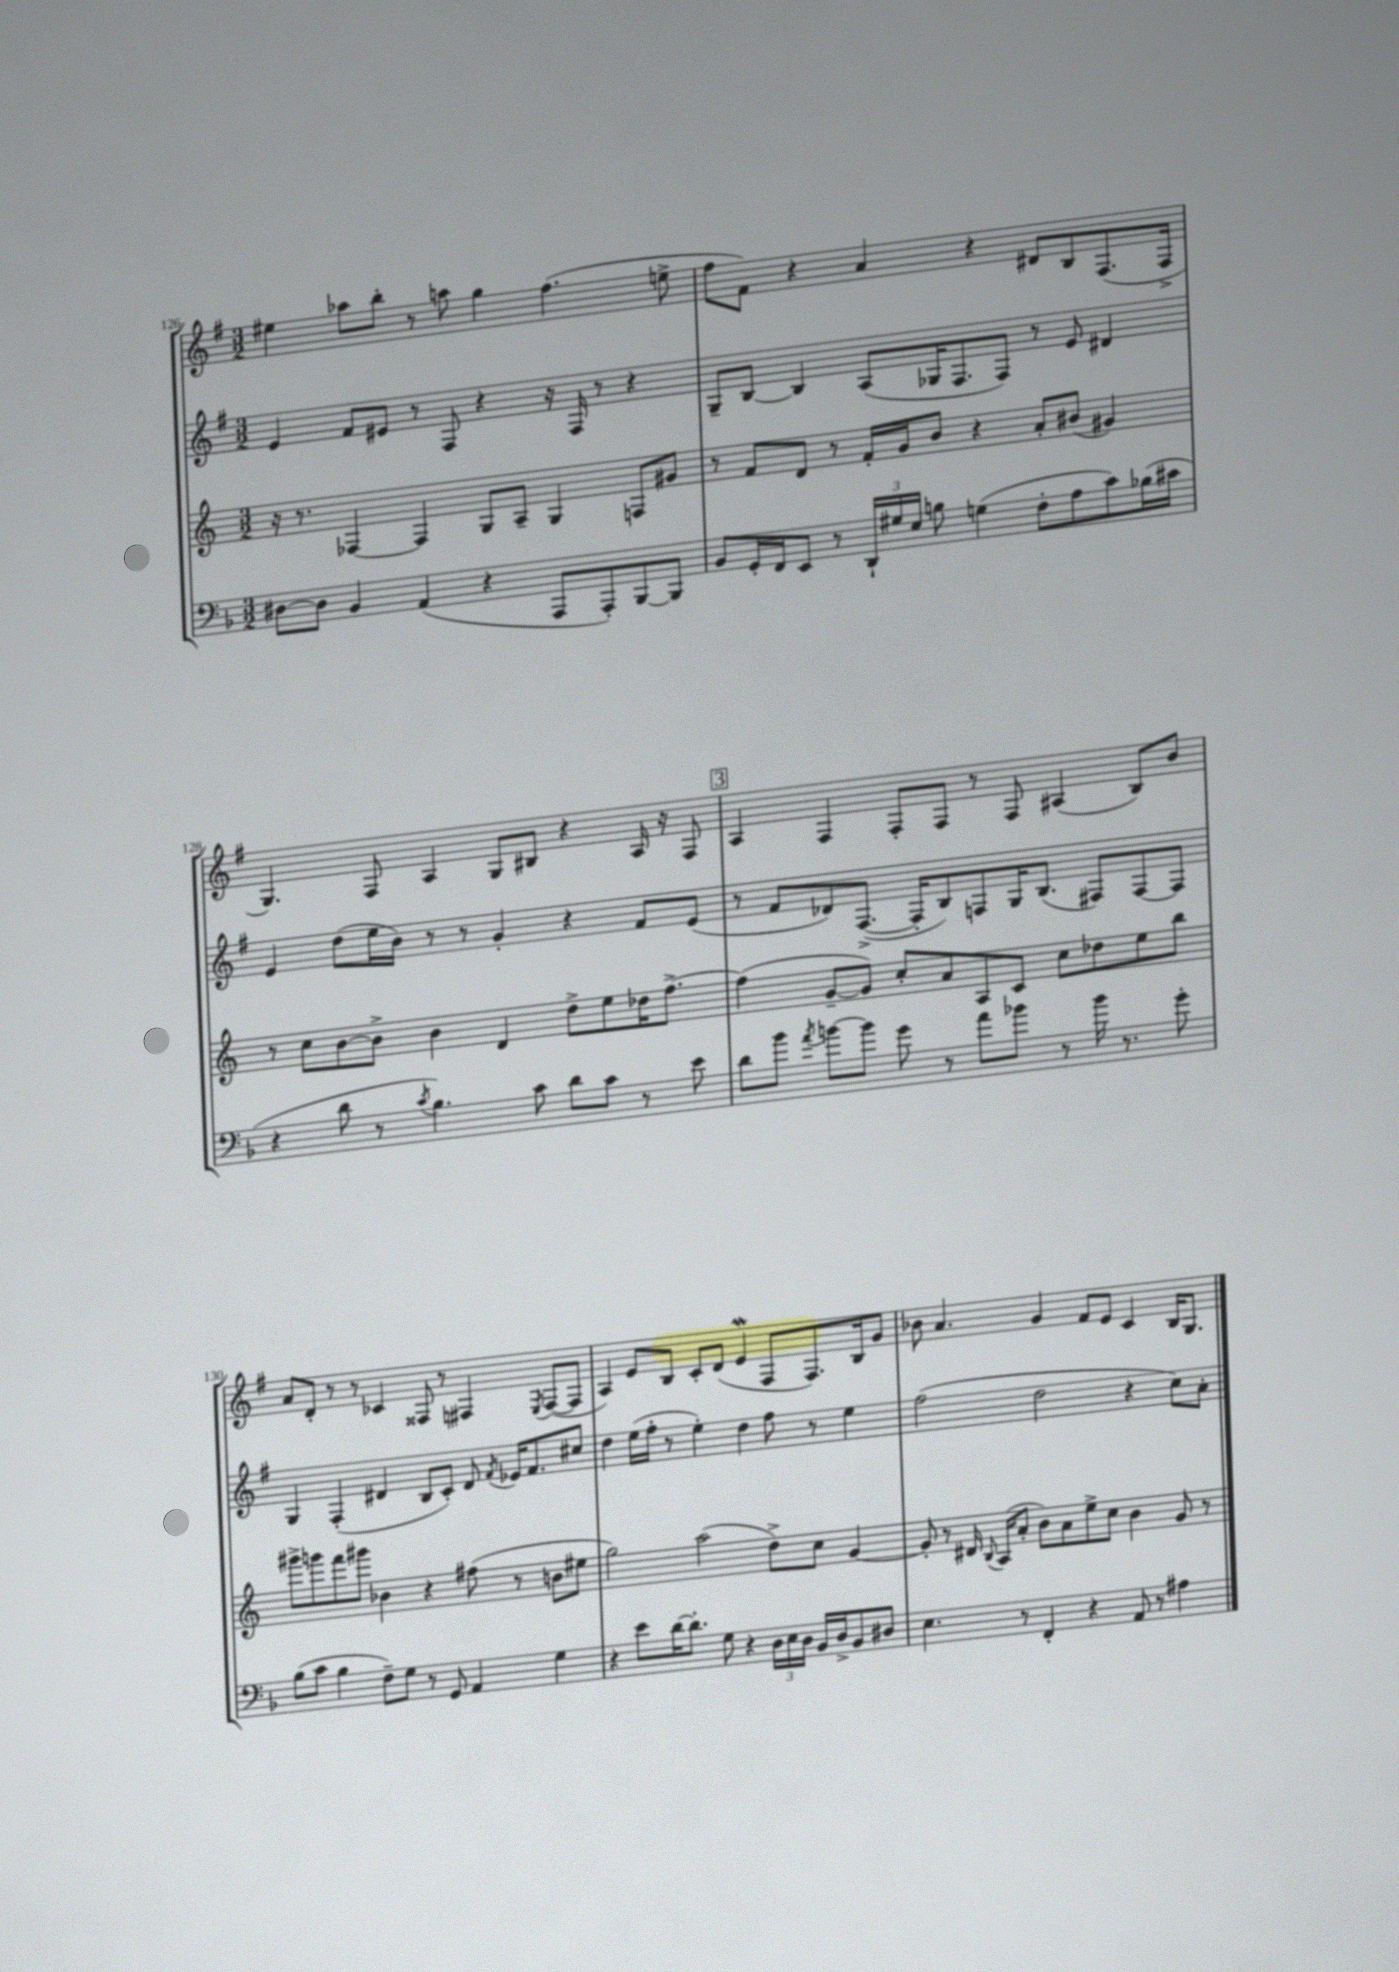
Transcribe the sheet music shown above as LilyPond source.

<<
\new StaffGroup <<
\new Staff = "s0" {
    \clef treble \key g \major \numericTimeSignature \time 3/2
    \autoBeamOff eis''4 aes''8[ b''8]-. r8 a''8 g''4 fis''4.( e''8-> |
    fis''8[ fis'8]) r4 a'4 r4 dis'8[ b8 fis8.( fis16]-> |
    g4.) fis8 a4 g8[ bis8] r4 a16 r16 fis8 |
    \mark \markup { \box "3" } a4 fis4 fis8[-. fis8] r8 fis8 ais4( b8[) b'8] |
    a'8[ d'8]-. r8 r8 ces'4 fisis8 r8 fis4 \acciaccatura { e8 } fis8[~( fis8] |
    a4) e'8[ b8] c'8[-. d'8]( e'4\mordent fis8[ fis8.) b16 g'8] |
    bes'8 a'4. g'4 fis'8[ e'8] c'4 b16[ g8.] \bar "|." |
}
\new Staff = "s1" {
    \clef treble \key g \major \numericTimeSignature \time 3/2
    \autoBeamOff e'4 fis'8[ eis'8] r8 fis8 r4 r16 fis16 r8 r4 |
    g8[-- b8]~ b4 a8[( ges16 fis8. fis8]) r8 e'8 dis'4 |
    e'4 d''8[( e''16 b'16]) r8 r8 g'4-. r4 fis'8[ e'8]( |
    \mark \markup { \box "3" } r8 fis'8[ des'8) fis8.]~->( fis16[-. b8) f8 g16 b8.]( fis8[) fis8~ fis8] |
    g4 fis4-.( dis'4 b8[ c'8]-.) dis'8 \acciaccatura { fis'8 } ees'16[ fis'8. cis''8] |
    d''4 e''16[( fis''16]-. r8 e''4-.) d''4 fis''8 r8 e''4 |
    fis''2( d''2 r4 c''8[) a'8]-. \bar "|." |
}
\new Staff = "s2" {
    \clef treble \key c \major \numericTimeSignature \time 3/2
    \autoBeamOff r16 r8. fes4~ fes4 g8[ a8]-- g4 f8[ gis'8] |
    r8 f'8[ d'8] r8 f'16[-. g'16 b'8] r4 a'8[-. bis'8]( gis'4) |
    r8 c''8[ b'8~ b'8]-> b'4 d'4 d''8[-> e''8 des''16 f''8.]~-> |
    \mark \markup { \box "3" } f''4( g'8[~-- g'8]) c''8[-. a'8 a8 c'8] c''8[ des''8 e''8 b''8] |
    gis'''8[-> g'''8 f'''8 gis'''8] bes'4 r4 fis''8( r8 b'8[ eis''8] |
    g''2) a''2( d''8[->) c''8] g'4~ |
    g'8-. r8 dis'16 \appoggiatura { b8 } a16[( a'8]-. b'8[) a'8 e''8-> c''8] b'4 g'8 r8 \bar "|." |
}
\new Staff = "s3" {
    \clef bass \key f \major \numericTimeSignature \time 3/2
    \autoBeamOff dis8[~ dis8] bes,4 a,4( r4 a,,8[ a,,8-.) bes,,8~ bes,,8] |
    bes,8[ g,16-. f,16 e,8] r8 \tuplet 3/2 { d,16[-! gis16 e16] } b8 g4( f8[-. a8 c'8) bes16( cis'16] |
    r4 d'8 r8 \acciaccatura { c'8 } bes4.) c'8 d'8[ c'8] r8 e'8 |
    \mark \markup { \box "3" } d'8[ bes'8] \acciaccatura { a'8 } b'8[~ b'8] g'8 r8 a'8[ bes'8] r8 bes'16 r8. g'8-. |
    bes8[( c'8] bes4 f8[--) g8] r8 g,8 a,4 g4 |
    r4 e'8[ d'16~ d'8.]-. g8 r4 \tuplet 3/2 { d16[ e16 d16] } bes,16[ d16-> bes,8 dis8] |
    e4. r8 f,4-. r4 a,8 r8 ais4 \bar "|." |
}
>>
>>
\layout { \context { \Score currentBarNumber = #126 } }
